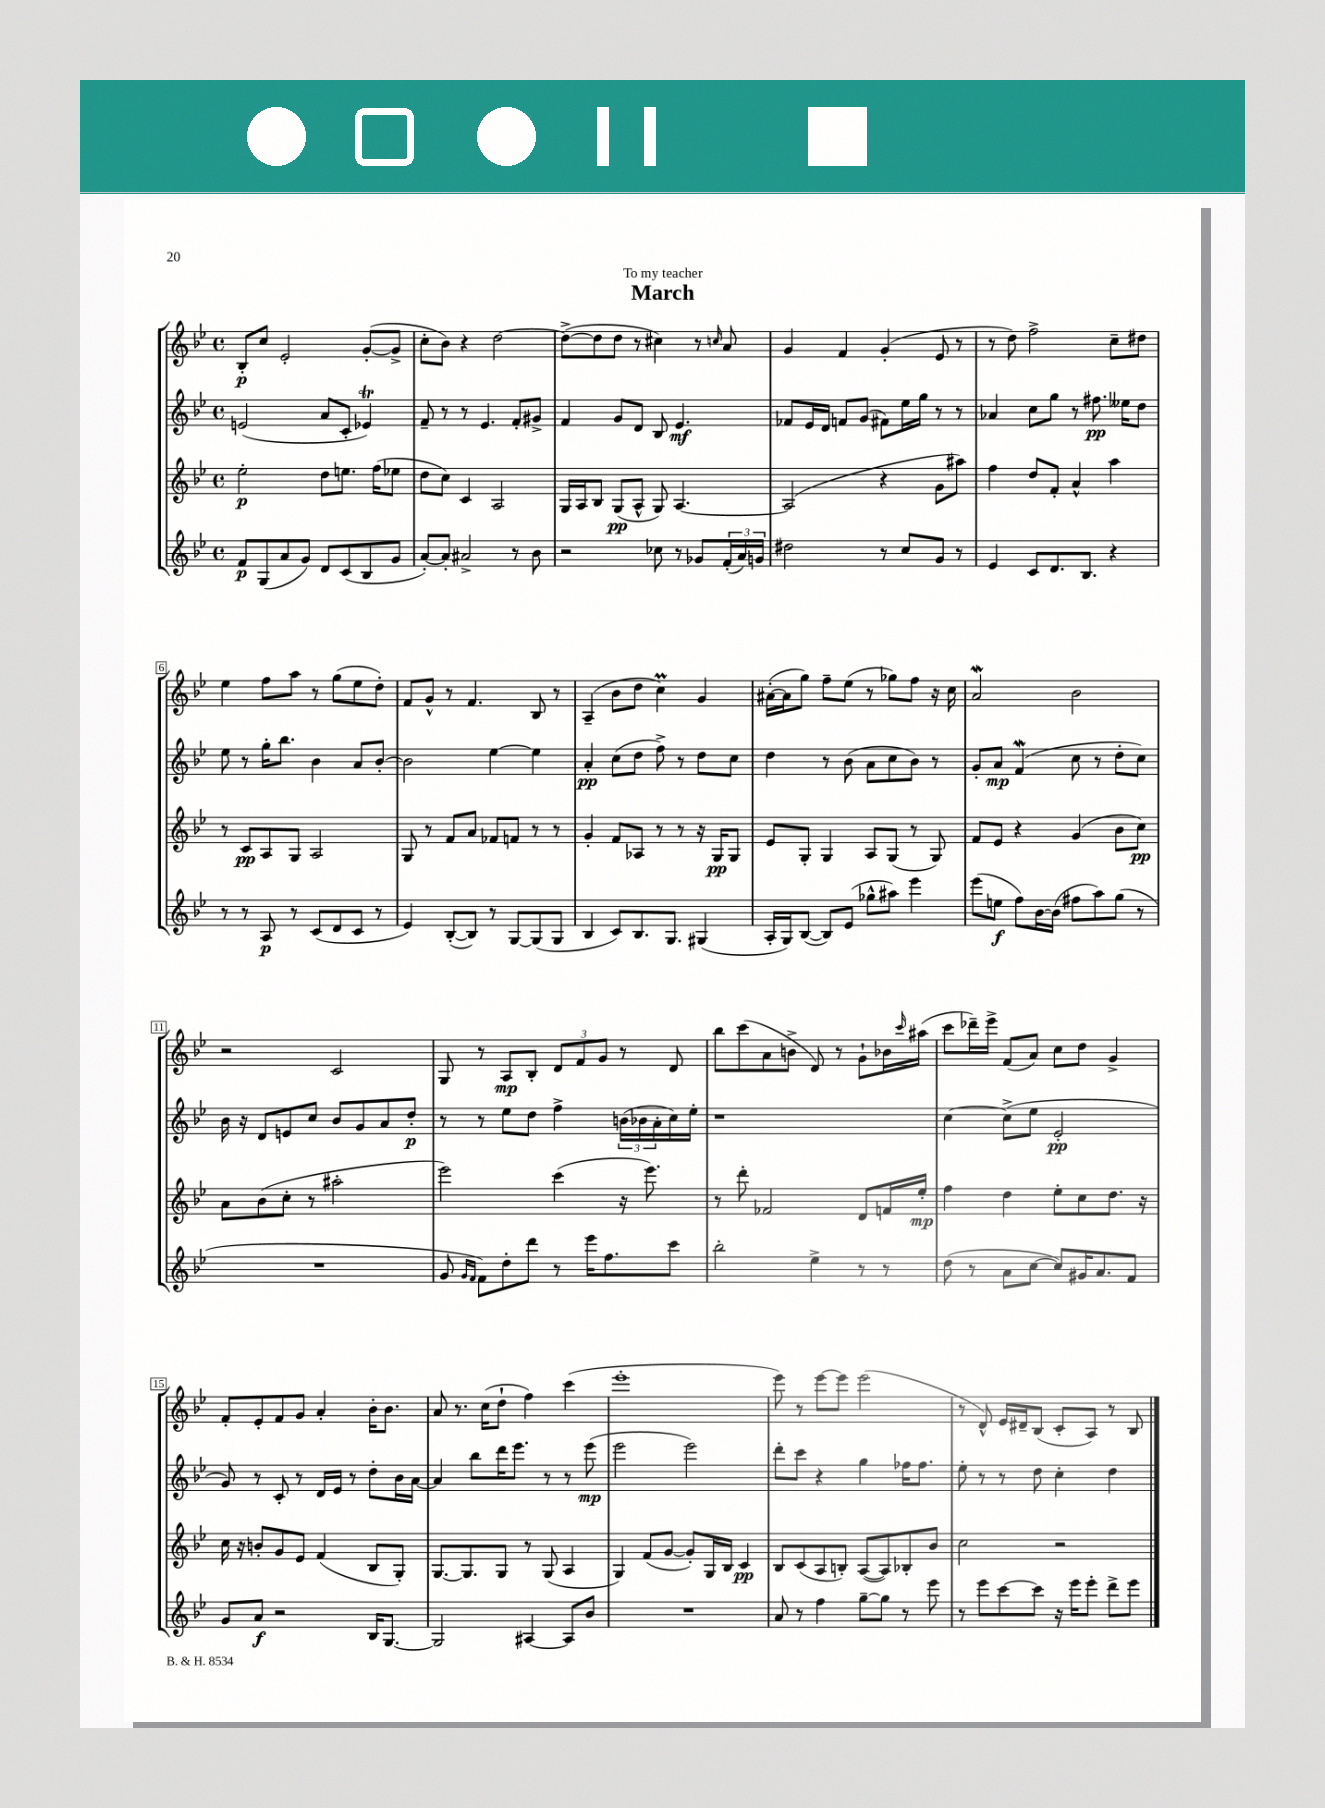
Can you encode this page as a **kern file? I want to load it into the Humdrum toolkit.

**kern	**kern	**kern	**kern
*staff4	*staff3	*staff2	*staff1
*clefG2	*clefG2	*clefG2	*clefG2
*k[b-e-]	*k[b-e-]	*k[b-e-]	*k[b-e-]
*M4/4	*M4/4	*M4/4	*M4/4
*met(c)	*met(c)	*met(c)	*met(c)
8f	2ee-'	(2e	8B-'
(8G	.	.	8cc
8a	.	.	2e-'
8g)	.	.	.
8d	8dd	8a	.
(8c	8.ee	8c'	.
8B-	.	4e-)	([8g'
.	(16ff	.	.
8g	8ee-	.	8g^]
=	=	=	=
[8a')	8dd	8f~	8cc'
8a']	8cc)	8r	8b-)
2a#^	4c	8r	4r
.	.	4.e-	.
.	2A	.	[2dd
8r	.	8f'	.
8b-	.	8g#^	.
=	=	=	=
2r	16G	4f	(8dd^_
.	16A	.	.
.	8B-	.	8dd]
.	(8G	8g	8dd
.	8A^^	8d	8r
8cc-	8G)	8B-	4cc#)
8r	[4.A	4.e-	.
8g-	.	.	8r
.	.	.	16qqcc
(24f'	.	.	8a
24a)	.	.	.
24g	.	.	.
=	=	=	=
2dd#	(2A]	8f-	4g
.	.	16e-	.
.	.	16d	.
.	.	8f	4f
.	.	(8g	.
8r	4r	8f#)	(4g'
8cc	.	16ee-	.
.	.	16gg	.
8g	8g	8r	8e-
8r	8aa#)	8r	8r
=	=	=	=
4e-	4ff	4a-	8r
.	.	.	8dd)
8c	8dd	8cc	2ff^
8.d	8f'	8gg	.
.	4a^^	8r	.
8.B-	.	.	.
.	.	8.ff#	.
4r	4aa	.	8cc~
.	.	16ee--	.
.	.	8dd	8dd#
=	=	=	=
8r	8r	8ee-	4ee-
8r	8c	8r	.
8A	8A	16gg'	8ff
.	.	8.bb-	.
8r	8G	.	8aa
(8c	2A	4b-	8r
8d	.	.	(8gg
8c	.	8a	8ee-
8r	.	[8b-'	8dd')
=	=	=	=
4e-)	8G	2b-]	8f
.	8r	.	8g^^
([8B-'	8f	.	8r
8B-])	8a	.	4.f
8r	8f-	[4ee-	.
[8G	8f	.	.
(8G]	8r	4ee-]	8B-
8G	8r	.	8r
=	=	=	=
4B-	4g'	4a'	(4A~
8c)	8f	(8cc	8b-
8.B-	8A-	8dd	8dd
.	8r	8ff^)	4cc)
8.G	.	.	.
.	8r	8r	.
(4G#	16r	8dd	4g
.	16G	.	.
.	8G	8cc	.
=	=	=	=
16A'	8e-	4dd	([16a#'
16G)	.	.	16a#]
([8B-	8G'	.	8gg)
8B-])	4G	8r	8ff~
(8e-	.	(8b-	(8ee-
8gg-^^	8A	8a	8r
8aa#)	(8G	8cc	8gg-)
4eee-	8r	8b-)	8ff
.	8G)	8r	16r
.	.	.	16cc
=	=	=	=
(8eee-	8f	8g'	2a
8ee	8e-	8a	.
8ff)	4r	(4f	.
[16b-	.	.	.
(16b-]	.	.	.
8ff#	(4g	8cc	2b-
8aa)	.	8r	.
(8gg	8b-	8dd'	.
8r	8cc)	8cc)	.
=	=	=	=
1r	8a	16b-	2r
.	.	16r	.
.	(8b-	8d	.
.	8cc'	8e	.
.	8r	8cc	.
.	2aa#'	8b-	2c
.	.	8g	.
.	.	8a	.
.	.	8dd'	.
=	=	=	=
8g	2eee-)	8r	8G
16qqg	.	.	.
16qqf	.	.	.
8f)	.	8r	8r
8dd'	.	8ee-	8A
8ddd	.	8dd	8B-'
8r	(4ccc	4ff^	12d
.	.	.	12f
16eee-	.	.	.
.	.	.	12g
8.ff	.	.	.
.	16r	(24b	8r
.	.	24b-	.
.	8.eee-)	.	.
.	.	24a'	.
8ccc	.	16cc)	8d
.	.	16ee-'	.
=	=	=	=
2bb-'	8r	1r	8bb-
.	8ddd'	.	(8ccc
.	2f-	.	8a
.	.	.	8b^
4ee-^	.	.	8d)
.	.	.	8r
8r	8d	.	8g`
8r	16f	.	16b-
.	.	.	16qqccc
.	16ee-'	.	(16aa#
=	=	=	=
(8dd	4ff	[4cc	8ccc
8r	.	.	16ddd-~)
.	.	.	16eee-^
8a	4dd	(8cc^]	(8f
[8cc	.	8ee-	8a)
8cc])	8ee-'	2e-'	8cc
16g#	8cc	.	8dd
8.a	.	.	.
.	8.dd	.	4g^
8f	.	.	.
.	16r	.	.
=	=	=	=
8g	16cc	8g)	8f'
.	16r	.	.
8a	8b'	8r	8e-'
2r	8g	8c'	8f
.	8e-	8r	8g
.	(4f	16d	4a'
.	.	16e-	.
.	.	8r	.
16B-	8B-	8dd'	16b-'
[8.G	.	.	8.b-
.	8G')	16b-	.
.	.	[16a	.
=	=	=	=
2G]	[8.G	4a]	8a
.	.	.	8.r
.	8.G]	.	.
.	.	8bb-	.
.	.	.	(16cc
.	8G	16ddd	8dd`
.	.	8.eee-	.
[4A#	8r	.	4ff)
.	(8G	8r	.
8A#]	4A	8r	(4ccc
8b-	.	(8eee-	.
=	=	=	=
1r	4G)	2eee-	1eee-'
.	(8f	.	.
.	[8g	.	.
.	8g'])	2eee-)	.
.	16G	.	.
.	16B-	.	.
.	4c	.	.
=	=	=	=
8a	8B-	8ddd'	8eee-)
8r	(8c	8ccc	8r
4ff	8A	4r	[8eee-
.	8B')	.	8eee-]
[8gg~	([8A	4gg	(2eee-
8gg]	8A])	.	.
8r	8B-'	16ff-	.
.	.	8.ff-	.
8eee-	8b-	.	.
=	=	=	=
8r	2cc	8ee-'	8r
8eee-	.	8r	8d^^)
[8ccc	.	8r	16e-
.	.	.	16d#~
8ccc]	.	8dd	(8B-
16r	2r	4cc'	8c'
16eee-	.	.	.
8eee-'	.	.	8A)
8ddd^	.	4dd	8r
8eee-	.	.	8B-
==	==	==	==
*-	*-	*-	*-
